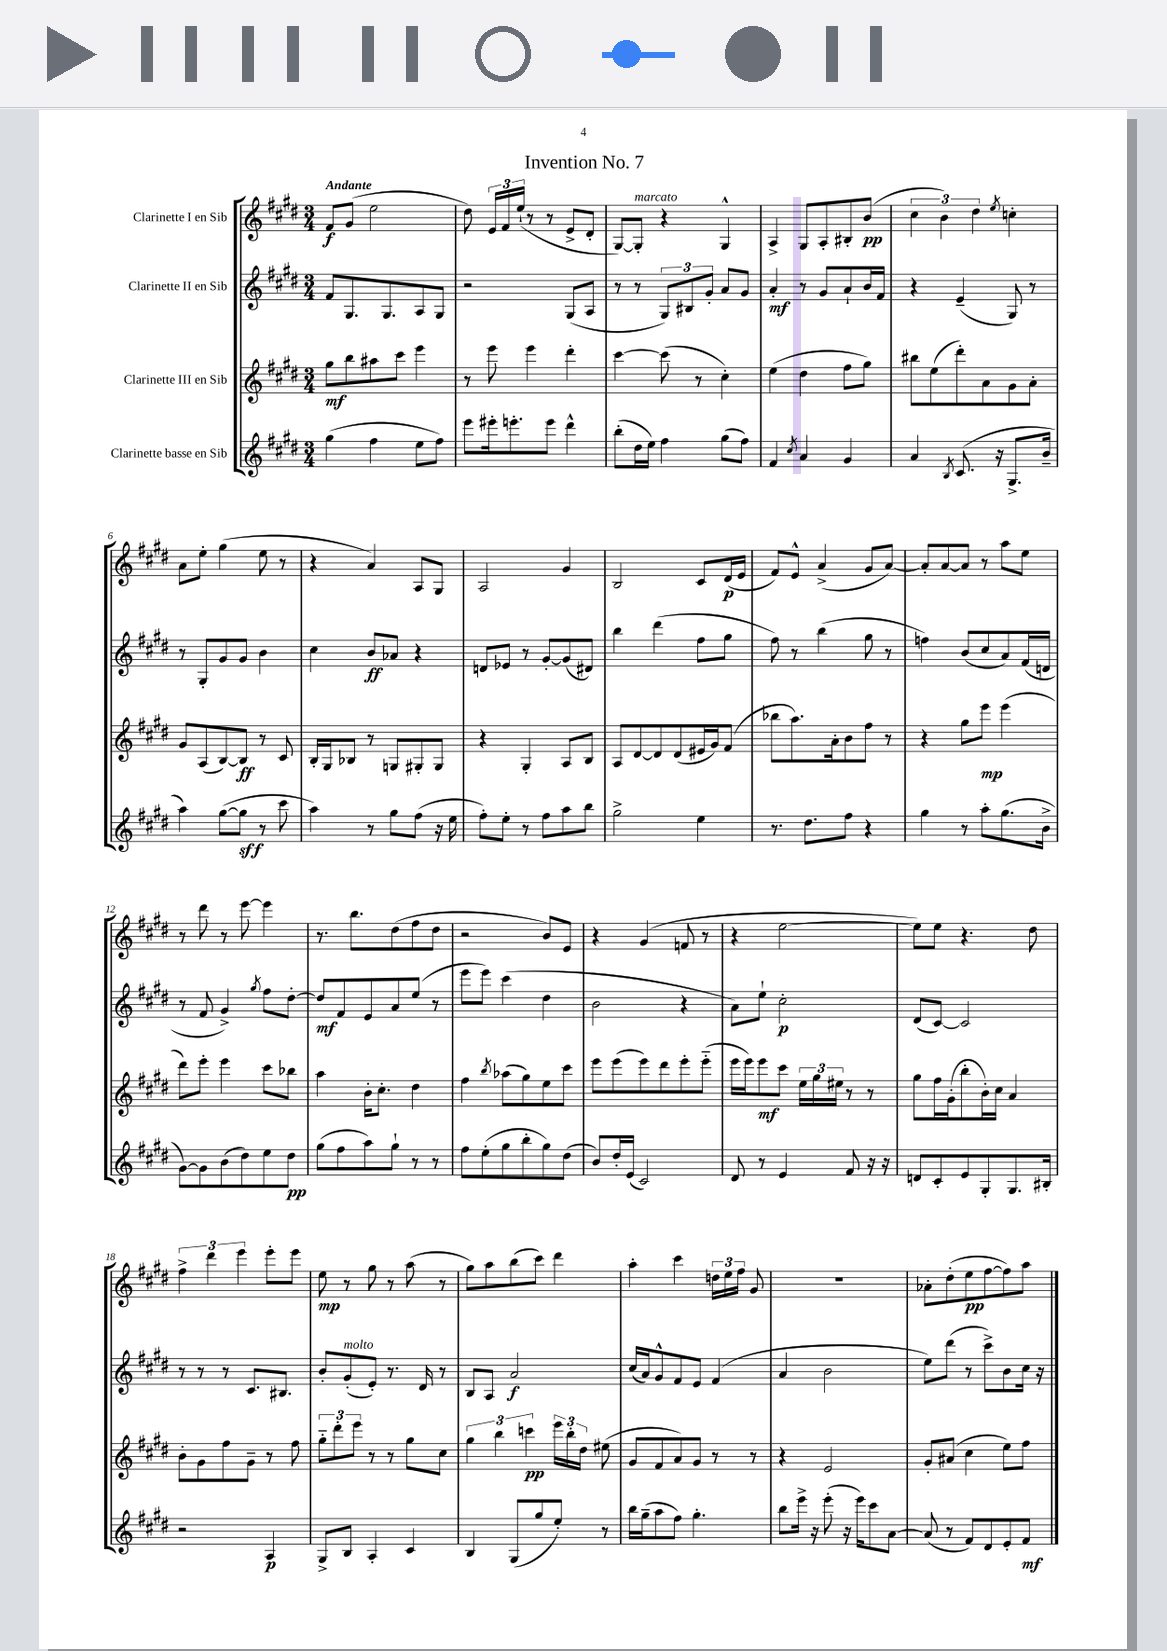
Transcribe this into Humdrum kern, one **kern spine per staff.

**kern	**kern	**kern	**kern
*staff4	*staff3	*staff2	*staff1
*clefG2	*clefG2	*clefG2	*clefG2
*k[f#c#g#d#]	*k[f#c#g#d#]	*k[f#c#g#d#]	*k[f#c#g#d#]
*M3/4	*M3/4	*M3/4	*M3/4
(4gg#	8gg#	8f#	8f#
.	8bb	8.G#	(8g#
4ff#	8aa#	.	2ee
.	.	8.G#	.
.	8ccc#	.	.
8ee	4eee	8A	.
8ff#)	.	8G#	.
=	=	=	=
8eee	8r	2r	8dd#)
16eee#'	8eee	.	24e
.	.	.	24f#
8.eee'	.	.	.
.	.	.	(24ee`
.	4eee	.	8r
8eee	.	.	8r
4ddd#^^	4ddd#'	(8G#	8e^
.	.	8A	8d#'
=	=	=	=
(8bb'	[4ccc#	8r	[8G#)
16dd#	.	8r	8G#']
16ee)	.	.	.
4ff#	(8ccc#]	12G#)	4r
.	.	12B#	.
.	8r	.	.
.	.	12g#'	.
(8gg#	4cc#')	8a	4G#^^
8ff#)	.	8g#	.
=	=	=	=
4f#	(4ee	4a'	4A^
8qcc#	.	.	.
4a	4dd#	8r	8G#
.	.	8g#	8A'
4g#	8ff#	8a`	8B#'
.	8gg#)	16b	(8b
.	.	16f#	.
=	=	=	=
4a	8bb#	4r	6cc#
.	(8ee	.	.
.	.	.	6b)
8qB	.	.	.
(8.c#	8ddd#')	(4e~	.
.	.	.	6dd#
.	8a	.	.
16r	.	.	.
.	.	.	8qee
8.G#^	8g#	8G#)	4cc'
.	8a'	8r	.
16b~	.	.	.
=	=	=	=
4aa)	8g#	8r	8a
.	(8A	8G#'	8ee'
([8gg#	[8B)	8g#	(4gg#
8gg#]	8B]	8g#	.
8r	8r	4b	8ee
8ccc#	8c#	.	8r
=	=	=	=
4aa)	16B'	4cc#	4r
.	16G#	.	.
.	8B-	.	.
8r	8r	8b	4a)
8gg#	8G	8a-	.
(8ff#	8G#'	4r	8A
16r	8G#	.	8G#
16ee	.	.	.
=	=	=	=
8ff#')	4r	8d	2A
8ee'	.	8e-	.
8r	4G#'	8r	.
8ff#	.	[8g#'	.
8aa	8A	(8g#]	4g#
8bb	8B	8d#)	.
=	=	=	=
2gg#^	8A	4bb	2B
.	[8d#	.	.
.	8d#]	(4ddd#	.
.	(8d#	.	.
4ee	16e#	8ff#	8c#
.	16g#)	.	.
.	(8f#	8gg#	(16d#
.	.	.	16e
=	=	=	=
8.r	8bb-	8ff#)	8f#)
.	8.aa)	8r	8e^^
8.dd#	.	.	.
.	.	(4bb	(4a^
.	16a'	.	.
8ff#	8b	.	.
4r	8ff#	8gg#	8g#
.	8r	8r	[8a)
=	=	=	=
4gg#	4r	4ff)	8a']
.	.	.	[8a
8r	8gg#	(8b	8a]
8aa'	8eee	8cc#	8r
(8.gg#	(4eee	8a)	8aa
.	.	(16f#	8ee
16b^	.	16d	.
=	=	=	=
[8g#)	8ddd#)	8r	8r
8g#]	8eee'	8f#	8ddd#
(8b	4eee	4g#^)	8r
8dd#)	.	.	[8eee
.	.	8qgg#	.
8ee	8ccc#	8ff#	4eee]
8dd#	8bb-	[8dd#'	.
=	=	=	=
(8gg#	4aa	8dd#]	8.r
8ff#	.	8f#	.
.	.	.	8.bb
8aa)	16b'	8e	.
.	8.cc#'	.	.
8gg#`	.	8a	(8dd#
8r	4dd#	(8ee	8ff#
8r	.	8r	8dd#
=	=	=	=
8ff#	4ff#	8eee	2r
(8ee'	.	8eee)	.
.	8qbb	.	.
8gg#	(8aa-	(4ccc#	.
8bb'	8gg#)	.	.
8gg#)	8ee	4dd#	8b)
(8dd#	8ccc#	.	8e
=	=	=	=
8b)	8eee	2b	4r
16dd#'	(8eee	.	.
(16e	.	.	.
2c#)	8eee)	.	(4g#
.	8ddd#	.	.
.	8eee'	4r	8f
.	(8eee'~	.	8r
=	=	=	=
8d#	16eee	8a)	4r
.	16eee)	.	.
8r	8eee	8ee`	.
4e	8ccc#	2cc#'	[2ee
.	24ee	.	.
.	24gg#	.	.
.	24ee#	.	.
8f#	8r	.	.
16r	8r	.	.
16r	.	.	.
=	=	=	=
8d	8gg#	(8d#	8ee])
8c#'	16ff#	[8c#)	8ee
.	(16g#'	.	.
8e	8bb'	2c#]	4.r
8G#'	16b')	.	.
.	16cc#	.	.
8.G#	4a	.	.
.	.	.	8dd#
16B#'	.	.	.
=	=	=	=
2r	8b'	8r	6ff#^
.	8g#	8r	.
.	.	.	6ddd#
.	8ff#	8r	.
.	.	.	6eee
.	8g#~	8.c#	.
4A	8r	.	8eee'
.	.	8.B#	.
.	8ff#	.	8eee
=	=	=	=
8G#^	12gg#'~	8b'	8ee
.	12ddd#'	.	.
8B	.	(8g#'	8r
.	12eee	.	.
4A'	8r	8e')	8gg#
.	8r	8.r	8r
4c#	8gg#	.	(8aa
.	.	16d#	.
.	8cc#	8r	8r
=	=	=	=
4B	6gg#	8B	8gg#)
.	.	8A	8aa
.	6bb	.	.
(8G#	.	2a	(8bb
.	6ccc	.	.
8gg#	.	.	8ccc#)
8ee')	24eee	.	4ddd#
.	24bb'	.	.
.	24dd#	.	.
8r	(8ee#	.	.
=	=	=	=
16bb	8g#	(16cc#	4aa'
(16gg#~	.	16a)	.
8aa	8f#	8g#^^	.
8ff#)	8a)	8f#	4ccc#
4.gg#'	8g#	8e	.
.	8r	(4f#	24dd
.	.	.	24ee
.	.	.	24ff#
.	8r	.	8g#
=	=	=	=
8bb	4r	4a	2.r
16eee^	.	.	.
16r	.	.	.
(8eee'	2e	2b	.
16r	.	.	.
16eee)	.	.	.
8ccc#	.	.	.
[8a	.	.	.
=	=	=	=
(8a]	8g#'	8ee)	8a-'
8r	(8a#	(8ddd#	(8dd#'
8f#)	4cc#	8r	8ee
8d#	.	8ccc#^)	[8ff#
8e'	8ee)	8b	8ff#])
8f#	8ff#	16cc#	8aa
.	.	16r	.
==	==	==	==
*-	*-	*-	*-
